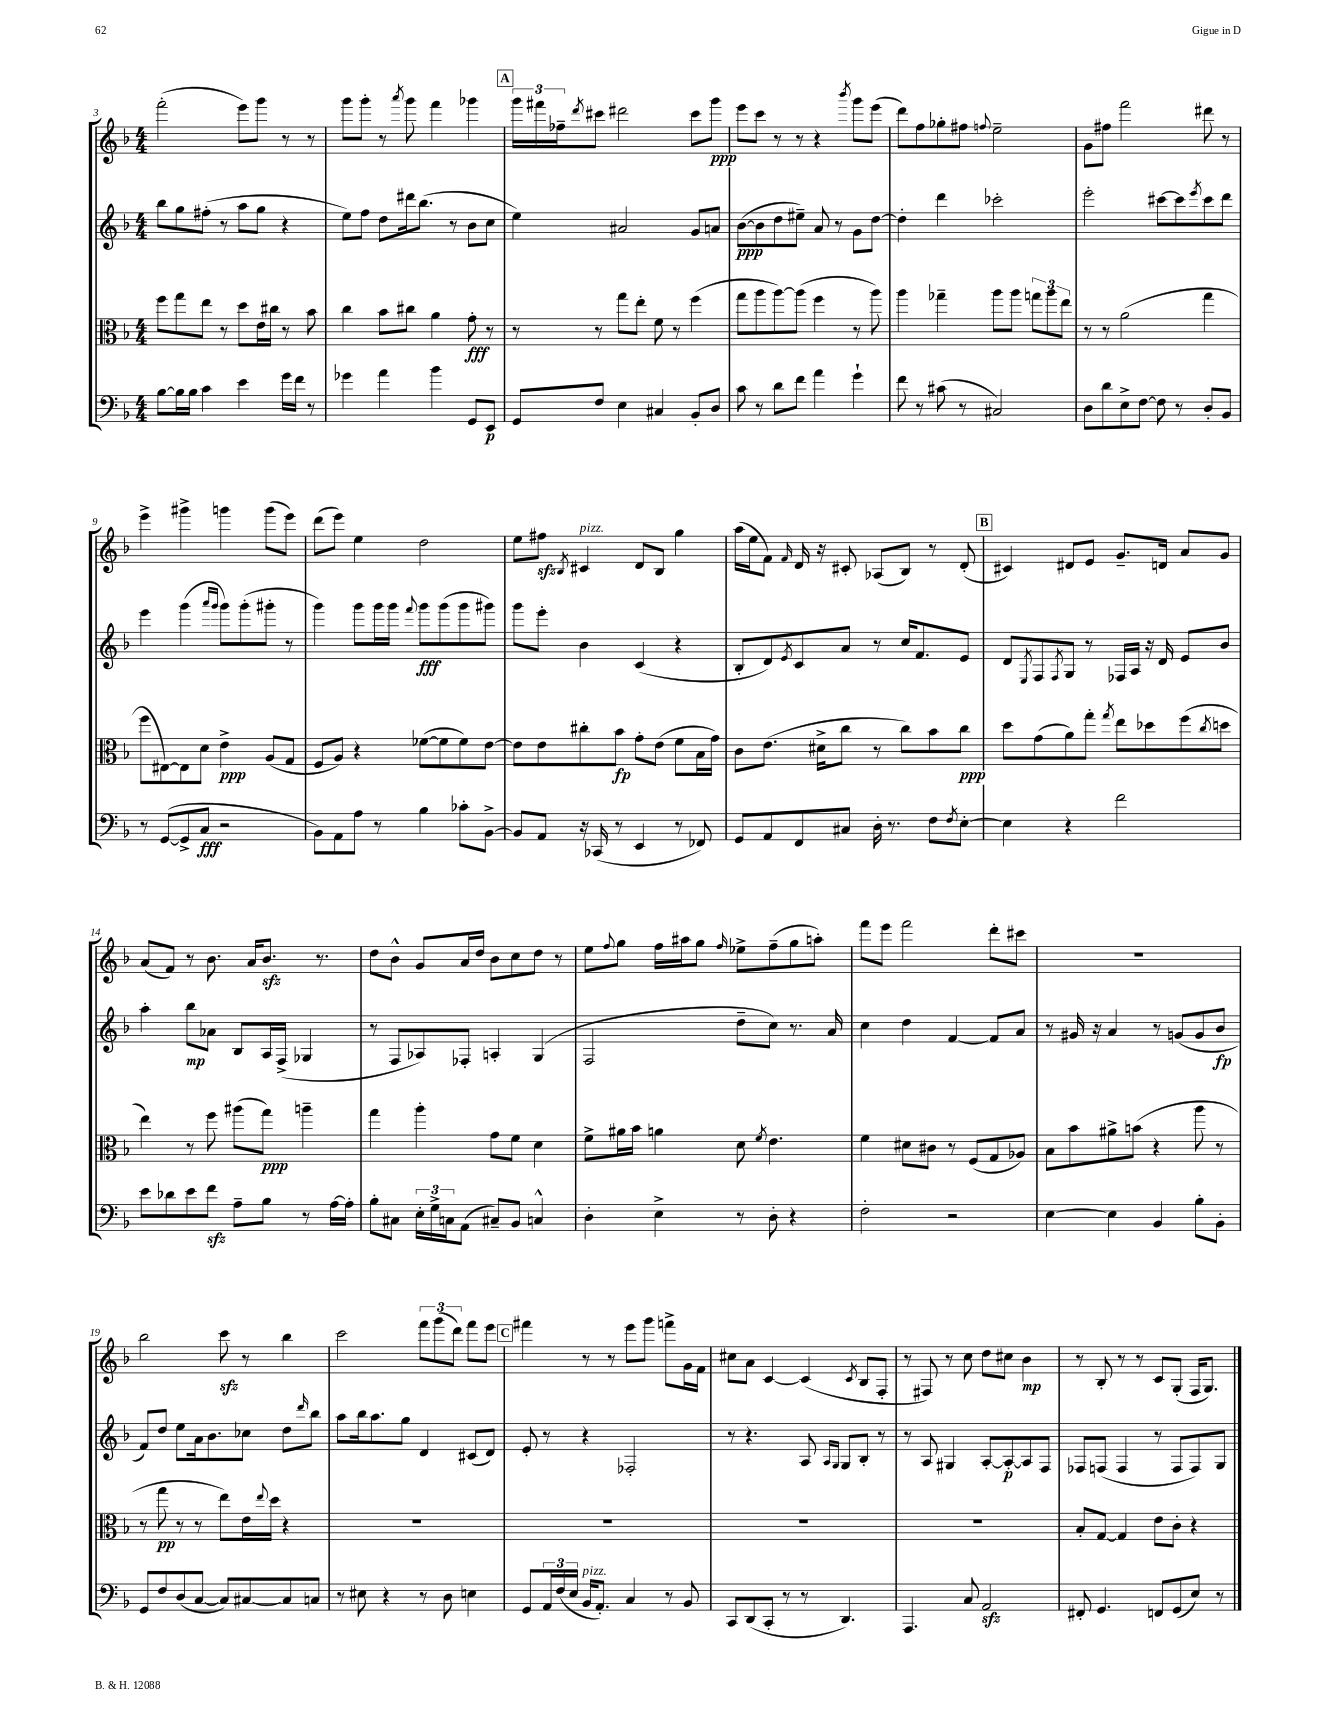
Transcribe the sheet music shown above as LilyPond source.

<<
\new StaffGroup <<
\new Staff = "s0" {
    \clef treble \key f \major \numericTimeSignature \time 4/4
    f'''2-.( e'''8) g'''8 r8 r8 |
    g'''8 g'''8-. r8 \acciaccatura { a'''8 } g'''8 f'''4 ges'''4 |
    \mark \markup { \box "A" } \tuplet 3/2 { g'''16 fis'''16 fes''16-- } \acciaccatura { d'''8 } cis'''8 dis'''2 cis'''8 g'''8\ppp |
    e'''8 c'''8 r8 r8 r4 \acciaccatura { bes'''8 } g'''8 e'''8( |
    d'''8) f''8 ges''8-. fis''8 \appoggiatura { f''8 } e''2-- |
    g'8 fis''8 f'''2 dis'''8 r8 |
    e'''4-> gis'''4-> g'''4 g'''8( e'''8) |
    d'''8( e'''8) e''4 d''2 |
    e''8 fis''8\sfz \acciaccatura { bes8 } cis'4^\markup { \italic "pizz." } d'8 bes8 g''4 |
    a''16( e''16 f'8) \grace { f'16 } d'16 r16 cis'8-. aes8( bes8) r8 d'8-.( |
    \mark \markup { \box "B" } cis'4) dis'8 e'8 g'8.-- d'16 a'8 g'8 |
    a'8( f'8) r8 bes'8. a'16 bes'8.\sfz r8. |
    d''8 bes'8-^ g'8 a'16 d''16 bes'8 c''8 d''8 r8 |
    e''8 \appoggiatura { f''8 } g''8 f''16 ais''16 g''8 \grace { f''16 } ees''8-> f''8--( g''8 a''8-.) |
    f'''8 e'''8 f'''2 d'''8-. cis'''8 |
    R1 |
    bes''2 c'''8\sfz r8 bes''4 |
    c'''2 \tuplet 3/2 { f'''8 g'''8( d'''8) } f'''8 e'''8 |
    \mark \markup { \box "C" } fis'''4 r8 r8 e'''8 g'''8 f'''8-> g'16 f'16 |
    cis''8 a'8 c'4~ c'4( \acciaccatura { c'8 } bes8 f8-. |
    r8 fis8) r8 c''8 d''8 cis''8 bes'4\mp |
    r8 bes8-. r8 r8 c'8 g8-.( f16 g8.) \bar "|." |
}
\new Staff = "s1" {
    \clef treble \key f \major \numericTimeSignature \time 4/4
    bes''8 g''8 fis''8-.( r8 a''8 g''8 r4 |
    e''8) f''8 d''8 dis'''16 bes''8.( r8 bes'8 c''8 |
    \mark \markup { \box "A" } e''4) ais'2 g'8 a'8 |
    bes'8~\ppp( bes'8 d''8 eis''8--) a'8 r8 g'8 d''8~ |
    d''4-. d'''4 ces'''2-. |
    e'''2-. cis'''8~ cis'''8 \acciaccatura { e'''8 } cis'''8 d'''8 |
    e'''4 g'''4( \grace { a'''16 g'''16 } g'''8) g'''8-.( gis'''8-. r8 |
    g'''4) g'''8 g'''16 g'''16 \appoggiatura { f'''8 } g'''8\fff g'''8( g'''8 gis'''8) |
    g'''8 e'''8-. bes'4 c'4( r4 |
    bes8-. d'8) \acciaccatura { e'8 } c'8 a'8 r8 c''16 f'8. e'8 |
    \mark \markup { \box "B" } d'8 \acciaccatura { e8 } f8 \acciaccatura { f8 } g8 r8 fes16 a16 r16 d'16 e'8 bes'8 |
    a''4-. bes''8\mp aes'8 bes8 a16 f16->( ges4 |
    r8 f8 aes8) fes8-. a4-. g4( |
    f2 d''8-- c''8) r8. a'16 |
    c''4 d''4 f'4~ f'8 a'8 |
    r8 gis'16 r16 a'4 r8 g'8( g'8 bes'8\fp |
    f'8) d''8 e''8 a'16 bes'8. ces''8 d''8 \grace { d'''16 } bes''8 |
    a''8 bes''16 a''8. g''8 d'4 cis'8( d'8) |
    \mark \markup { \box "C" } e'8-. r8 r4 fes2-. |
    r8 r4. a8 \grace { a16 g16 } g8 bes8-. r8 |
    r8 a8 gis4 a8~-. a8~-.\p a8 f8 |
    fes8 f8( f4 r8 f8 f8) g8 \bar "|." |
}
\new Staff = "s2" {
    \clef alto \key f \major \numericTimeSignature \time 4/4
    f''8 g''8 e''8 r8 d''8 e'16 cis''16 r8 bes'8 |
    c''4 bes'8 cis''8 a'4 g'8-.\fff r8 |
    \mark \markup { \box "A" } r8 r8 g''8 e''8-. f'8 r8 f''4( |
    g''8 a''8 a''8~) a''8( f''4 r8 a''8) |
    a''4 ges''4-- a''8 a''8 \tuplet 3/2 { g''8 a''8 e''8 } |
    r8 r8 a'2( g''4 |
    f''8 eis8~) eis8 d'8 e'4->\ppp a8( g8 |
    f8 a8) r4 fes'8~( fes'8 fes'8) e'8~ |
    e'8 e'8 cis''8-. bes'8\fp g'8-. e'8( f'8 bes16 g'16) |
    c'8 e'8.( dis'16-> c''8 r8 c''8) bes'8 c''8\ppp |
    \mark \markup { \box "B" } d''8 g'8( a'8) g''8-. \acciaccatura { g''8 } e''8 des''8 f''8( \acciaccatura { c''8 } d''8 |
    e''4) r8 f''8 ais''8( g''8\ppp) a''4-- |
    g''4 a''4-. g'8 f'8 d'4 |
    f'8-> ais'16 bes'16 a'4 d'8 \acciaccatura { f'8 } e'4. |
    f'4 dis'8 cis'8 r8 f8( g8 aes8) |
    bes8 bes'8 ais'8-> b'8( r4 a''8 r8 |
    r8 g''8\pp r8 r8 e''8) e'16 \appoggiatura { e''8 } d''16 r4 |
    R1 |
    \mark \markup { \box "C" } R1 |
    R1 |
    R1 |
    bes8-. g8~ g4 e'8 c'8-. r4 \bar "|." |
}
\new Staff = "s3" {
    \clef bass \key f \major \numericTimeSignature \time 4/4
    bes8~ bes16 bes16 c'4 e'4 g'16 f'16 r8 |
    ges'4 a'4 bes'4 g,8 e,8\p |
    \mark \markup { \box "A" } g,8 f8 e4 cis4 bes,8-. d8 |
    c'8 r8 d'8 f'8 a'4 g'4-! |
    f'8 r8 cis'8( r8 cis2) |
    d8 d'8 e8-> f8~ f8 r8 d8-. bes,8 |
    r8 g,8~( g,8-> c8\fff r2 |
    bes,8) a,8 a8 r8 bes4 ces'8-. bes,8~-> |
    bes,8 a,8 r16 ces,16( r8 e,4 r8 fes,8) |
    g,8 a,8 f,8 cis8 d16-. r8. f8 \acciaccatura { f8 } e8~-. |
    \mark \markup { \box "B" } e4 r4 f'2 |
    e'8 des'8 e'8 f'8\sfz a8-- bes8 r8 a16~ a16-. |
    bes8-. cis8 \tuplet 3/2 { e16-. g16-> c16 } a,8( cis8--) bes,8 c4-^ |
    d4-. e4-> r8 d8-. r4 |
    f2-. r2 |
    e4~ e4 bes,4 bes8-. bes,8-. |
    g,8 f8 d8( c8~ c8) cis8~ cis8 c8 |
    r8 eis8 r4 r8 d8 e4 |
    \mark \markup { \box "C" } g,8 \tuplet 3/2 { a,16 f16( e16 } bes,16^\markup { \italic "pizz." } a,8.-.) c4 r8 bes,8 |
    c,8 d,8( c,8-. r8 r8 d,4.) |
    a,,4. c8 a,2\sfz |
    fis,8-. g,4. f,8 g,8( e8) r8 \bar "|." |
}
>>
>>
\layout { \context { \Score currentBarNumber = #3 } }
